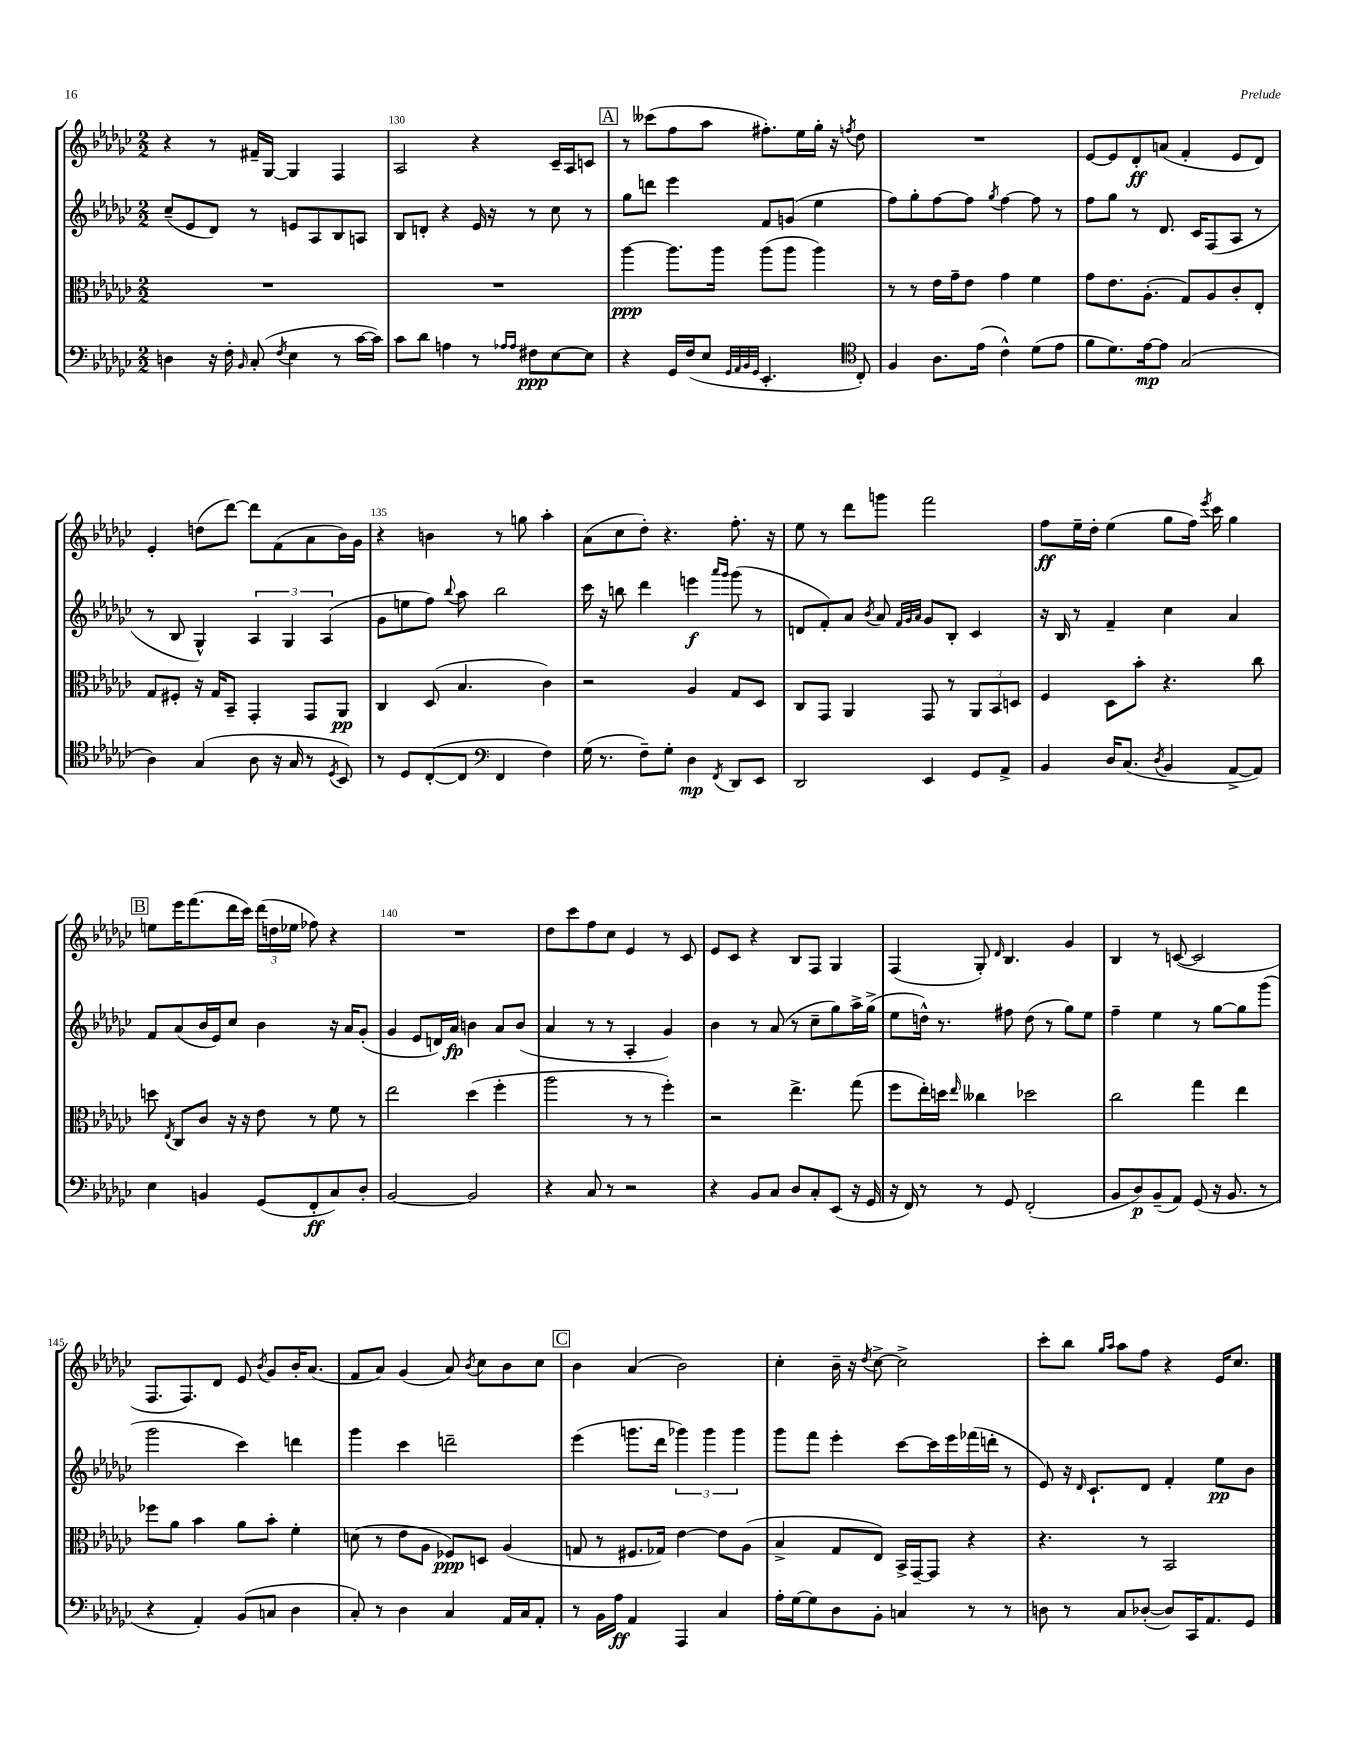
<<
\new StaffGroup <<
\new Staff = "s0" {
    \clef treble \key ges \major \numericTimeSignature \time 2/2
    \autoBeamOff r4 r8 fis'16[-- ges16]~ ges4 f4 |
    aes2 r4 ces'16[-- aes16 c'8] |
    \mark \markup { \box "A" } r8 ceses'''8[( f''8 aes''8] fis''8.[-.) ees''16 ges''16]-. r16 \acciaccatura { f''8 } des''8 |
    R1 |
    ees'8[~ ees'8 des'8-.\ff a'8]( f'4-. ees'8[ des'8]) |
    ees'4-. d''8[( des'''8]~) des'''8[ f'8( aes'8 bes'16) ges'16] |
    r4 b'4 r8 g''8 aes''4-. |
    aes'8[( ces''8 des''8]-.) r4. f''8.-. r16 |
    ees''8 r8 des'''8[ g'''8] f'''2 |
    f''8[\ff ees''16-- des''16]-. ees''4( ges''8[ f''16]) \acciaccatura { ees'''8 } ces'''16 ges''4 |
    \mark \markup { \box "B" } e''8[ ees'''16 f'''8.( des'''16 ces'''16]) \tuplet 3/2 { des'''16[( d''16 ees''16] } fes''8) r4 |
    R1 |
    des''8[ ces'''8 f''8 ces''8] ees'4 r8 ces'8 |
    ees'8[ ces'8] r4 bes8[ f8] ges4 |
    f4( ges8-.) \grace { des'16 } bes4. ges'4 |
    bes4 r8 c'8~( c'2 |
    f8.[ f8.) des'8] ees'8 \acciaccatura { bes'8 } ges'8[ bes'16-. aes'8.]( |
    f'8[ aes'8]) ges'4( aes'8) \acciaccatura { bes'8 } ces''8[ bes'8 ces''8] |
    \mark \markup { \box "C" } bes'4 aes'4( bes'2) |
    ces''4-. bes'16-- r16 \acciaccatura { des''8 } ces''8~-> ces''2-> |
    ces'''8[-. bes''8] \grace { ges''16[ aes''16] } aes''8[ f''8] r4 ees'16[ ces''8.] \bar "|." |
}
\new Staff = "s1" {
    \clef treble \key ges \major \numericTimeSignature \time 2/2
    \autoBeamOff ces''8[--( ees'8 des'8]) r8 e'8[ aes8 bes8 a8] |
    bes8[ d'8]-. r4 ees'16 r16 r8 ces''8 r8 |
    \mark \markup { \box "A" } ges''8[ d'''8] ees'''4 f'8[ g'8]( ees''4 |
    f''8[) ges''8-. f''8~ f''8] \acciaccatura { ges''8 } f''4~ f''8 r8 |
    f''8[ ges''8] r8 des'8. ces'16[ f8( aes8] r8 |
    r8 bes8 ges4-^) \tuplet 3/2 { aes4 ges4 aes4( } |
    ges'8[ e''8 f''8]) \appoggiatura { bes''8 } aes''8 bes''2 |
    ces'''16 r16 b''8 des'''4 e'''4\f \grace { aes'''16[ ges'''16] } ges'''8( r8 |
    d'8[ f'8-.) aes'8] \acciaccatura { bes'8 } aes'8 \grace { f'32[ ges'32 aes'32] } ges'8[ bes8]-. ces'4 |
    r16 bes16 r8 f'4-- ces''4 aes'4 |
    \mark \markup { \box "B" } f'8[ aes'8( bes'16 ees'16) ces''8] bes'4 r16 aes'16[ ges'8]-.( |
    ges'4 ees'8[ d'16) aes'16]\fp b'4 aes'8[ b'8]( |
    aes'4 r8 r8 aes4-. ges'4) |
    bes'4 r8 aes'8( r8 ces''8[-- ges''8) aes''16-> ges''16]->( |
    ees''8[ d''16]-^) r8. fis''8 d''8( r8 ges''8[) ees''8] |
    f''4-- ees''4 r8 ges''8[~ ges''8 ges'''8]( |
    ges'''2 ces'''4) d'''4 |
    ges'''4 ces'''4 d'''2-- |
    \mark \markup { \box "C" } ees'''4( g'''8.[ des'''16] \tuplet 3/2 { ges'''4) ges'''4 ges'''4 } |
    ges'''8[ f'''8] ees'''4-. ces'''8[~ ces'''16 ees'''16 fes'''16( d'''16]-. r8 |
    ees'8) r16 \grace { des'16 } ces'8.[-! des'8] f'4-. ees''8[\pp bes'8] \bar "|." |
}
\new Staff = "s2" {
    \clef alto \key ges \major \numericTimeSignature \time 2/2
    \autoBeamOff R1 |
    R1 |
    \mark \markup { \box "A" } aes''4~\ppp aes''8.[ aes''16] aes''8[( aes''8] aes''4) |
    r8 r8 ees'16[ ges'16-- ees'8] ges'4 f'4 |
    ges'8[ ees'8. aes8.]-.( ges8[) aes8 ces'8-. ees8]-. |
    ges8[ fis8]-. r16 ges16[ bes,8]-- ges,4-. ges,8[ aes,8]\pp |
    ces4 des8( bes4. ces'4) |
    r2 aes4 ges8[ des8] |
    ces8[ ges,8] aes,4 ges,8 r8 \tuplet 3/2 { aes,8[ bes,8 d8] } |
    f4 des8[ bes'8]-. r4. ces''8 |
    \mark \markup { \box "B" } d''8 \acciaccatura { ees8 } ces8[ ces'8] r16 r16 ees'8 r8 f'8 r8 |
    ees''2 des''4( f''4-. |
    aes''2 r8 r8 f''4-.) |
    r2 ees''4.-> ges''8( |
    f''8[ ees''16-.) d''16] \grace { ees''16 } ceses''4 des''2 |
    ces''2 ges''4 ees''4 |
    fes''8[ aes'8] bes'4 aes'8[ bes'8]-. f'4-. |
    d'8( r8 ees'8[ aes8] fes8[\ppp) d8] aes4( |
    \mark \markup { \box "C" } g8 r8 fis8.[ ges16]) ees'4~ ees'8[ aes8]( |
    bes4-> ges8[ ees8]) bes,16[-> ges,16~-- ges,8] r4 |
    r4. r8 bes,2 \bar "|." |
}
\new Staff = "s3" {
    \clef bass \key ges \major \numericTimeSignature \time 2/2
    \autoBeamOff d4 r16 f16-. \grace { bes,16 } ces8-.( \acciaccatura { f8 } ees4 r8 ces'16[~ ces'16]) |
    ces'8[ des'8] a4 r8 \grace { aes16[ aes16] } fis8[\ppp ees8~ ees8] |
    \mark \markup { \box "A" } r4 ges,16[ f16( ees8] \grace { ges,32[ aes,32 bes,32 ges,32] } ees,4.-. \clef tenor ces8-.) |
    f4 aes8.[ ees'16]( ces'4-^) des'8[( ees'8] |
    f'8[ des'8.) ees'16~\mp ees'8] ges2( |
    aes4) ges4( aes8 r16 ges16 r8 \acciaccatura { des8 } bes,8) |
    r8 des8[ ces8~-.( ces8] \clef bass f,4 f4) |
    ges16( r8. f8[--) ges8]-. des4\mp \acciaccatura { f,8 } des,8[ ees,8] |
    des,2 ees,4 ges,8[ aes,8]-> |
    bes,4 des16[ ces8.]( \acciaccatura { des8 } bes,4 aes,8[~-> aes,8]) |
    \mark \markup { \box "B" } ees4 b,4 ges,8[( f,8-.\ff ces8) des8]-. |
    bes,2~ bes,2 |
    r4 ces8 r8 r2 |
    r4 bes,8[ ces8] des8[ ces8-. ees,8]( r16 ges,16 |
    r16 f,16) r8 r8 ges,8 f,2-.( |
    bes,8[ des8\p) bes,8--( aes,8]) ges,8( r16 bes,8. r8 |
    r4 aes,4-.) bes,8[( c8] des4 |
    ces8-.) r8 des4 ces4 aes,16[ ces16 aes,8]-. |
    \mark \markup { \box "C" } r8 bes,16[ aes16]\ff aes,4 aes,,4 ces4 |
    aes16[-. ges16~ ges8 des8 bes,8]-. c4 r8 r8 |
    d8 r8 ces8[ des8]~-.( des8[) ces,16 aes,8. ges,8] \bar "|." |
}
>>
>>
\layout { \context { \Score currentBarNumber = #129 \override BarNumber.break-visibility = ##(#f #t #t) barNumberVisibility = #(every-nth-bar-number-visible 5) } }
